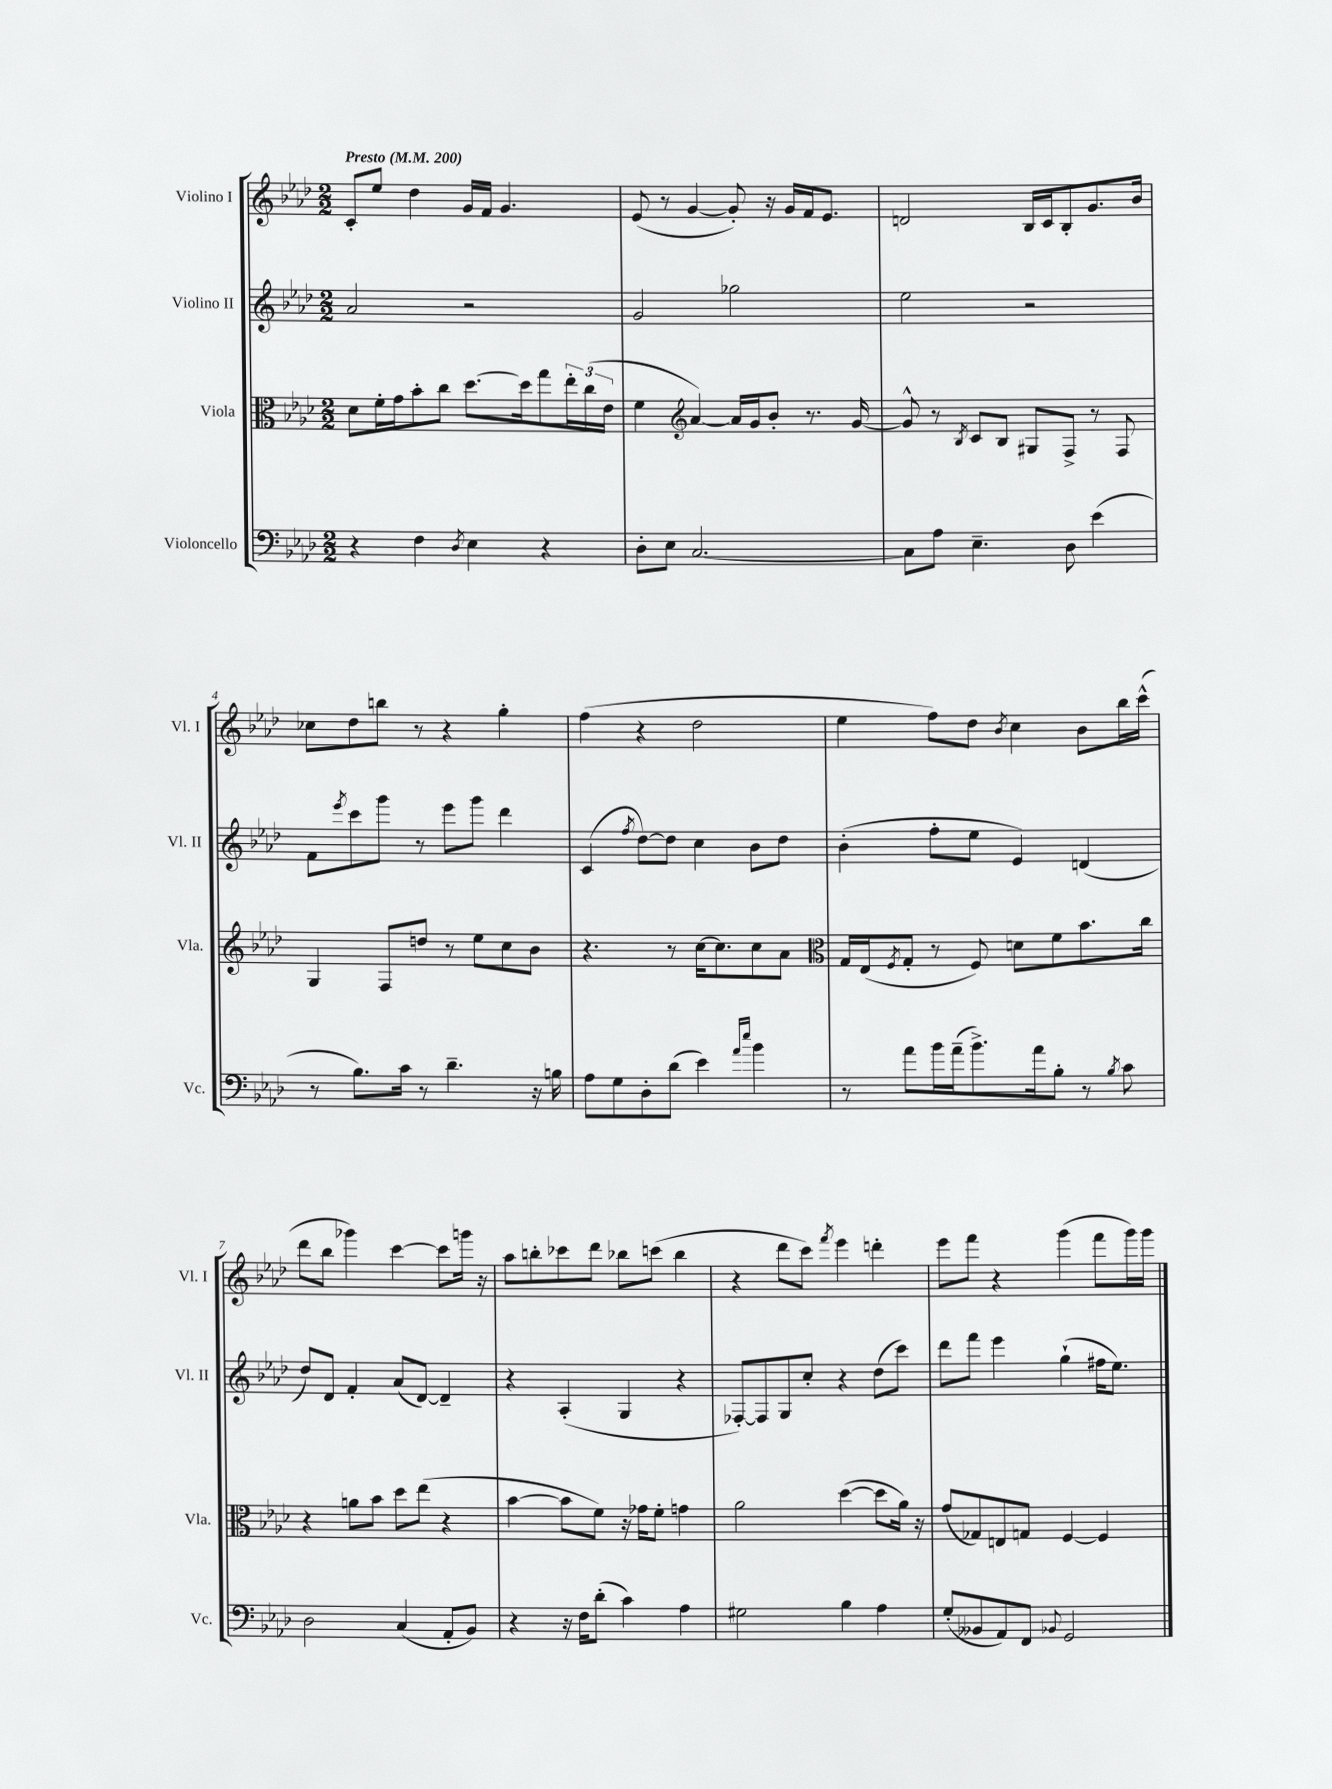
<<
\new StaffGroup <<
\new Staff = "s0" \with { instrumentName = "Violino I" shortInstrumentName = "Vl. I" } {
    \clef treble \key aes \major \numericTimeSignature \time 2/2 \tempo "Presto" 4 = 200
    c'8-. ees''8 des''4 g'16 f'16 g'4. |
    ees'8( r8 g'4~ g'8-.) r16 g'16 f'16 ees'8. |
    d'2 bes16 c'16 bes8-. g'8. bes'16 |
    ces''8 des''8 b''8 r8 r4 g''4-. |
    f''4( r4 des''2 |
    ees''4 f''8) des''8 \acciaccatura { bes'8 } c''4 bes'8 bes''16 c'''16-^( |
    des'''8 bes''8 ges'''4) c'''4~ c'''8 g'''16 r16 |
    aes''8 b''8-. ces'''8 des'''8 bes''8 c'''8( bes''4 |
    r4 des'''8 c'''8) \acciaccatura { f'''8 } ees'''4 d'''4-. |
    ees'''8 f'''8 r4 g'''4( f'''8 g'''16) g'''16 \bar "|." |
}
\new Staff = "s1" \with { instrumentName = "Violino II" shortInstrumentName = "Vl. II" } {
    \clef treble \key aes \major \numericTimeSignature \time 2/2
    aes'2 r2 |
    g'2 ges''2 |
    ees''2 r2 |
    f'8 \acciaccatura { ees'''8 } c'''8 g'''8 r8 ees'''8 g'''8 des'''4 |
    c'4( \acciaccatura { f''8 } des''8~) des''8 c''4 bes'8 des''8 |
    bes'4-.( f''8-. ees''8 ees'4) d'4( |
    des''8) des'8 f'4-. aes'8( des'8~) des'4-- |
    r4 aes4-.( g4 r4 |
    fes8~-.) fes8 g8 c''8-. r4 des''8( c'''8) |
    des'''8 f'''8 ees'''4 g''4-!( fis''16 ees''8.) \bar "|." |
}
\new Staff = "s2" \with { instrumentName = "Viola" shortInstrumentName = "Vla." } {
    \clef alto \key aes \major \numericTimeSignature \time 2/2
    des'8 f'16-. g'16 bes'8-. c''8 des''8.~ des''16 g''8 \tuplet 3/2 { ees''16-. c''16( ees'16 } |
    f'4 \clef treble aes'4~) aes'16 g'16 bes'8-. r8. g'16~ |
    g'8-^ r8 \acciaccatura { bes8 } c'8 bes8 gis8 f8-> r8 f8 |
    g4 f8 d''8 r8 ees''8 c''8 bes'8 |
    r4. r8 c''16~ c''8. c''8 aes'8 |
    \clef alto g16 ees16( \acciaccatura { f8 } g8-. r8 f8) d'8 f'8 bes'8. c''16 |
    r4 a'8 bes'8 des''8 ees''8( r4 |
    bes'4~ bes'8 f'8) r16 ges'16 f'8-. g'4 |
    aes'2 des''4~( des''8 aes'16) r16 |
    g'8( ges8) e8 g8 f4~ f4 \bar "|." |
}
\new Staff = "s3" \with { instrumentName = "Violoncello" shortInstrumentName = "Vc." } {
    \clef bass \key aes \major \numericTimeSignature \time 2/2
    r4 f4 \acciaccatura { des8 } ees4 r4 |
    des8-. ees8 c2.~ |
    c8 aes8 ees4.-- des8 ees'4( |
    r8 bes8.) c'16 r8 des'4.-- r16 b16 |
    aes8 g8 des8-. des'8( ees'4) \grace { aes'16 ees''16 } bes'4 |
    r8 aes'8 bes'16 aes'16--( bes'8.->) aes'16 bes8-. r8 \acciaccatura { bes8 } c'8 |
    des2 c4( aes,8-. bes,8) |
    r4 r16 f16 des'8-.( c'4) aes4 |
    gis2 bes4 aes4 |
    g8-.( beses,8 aes,8) f,8 \appoggiatura { bes,8 } g,2 \bar "|." |
}
>>
>>
